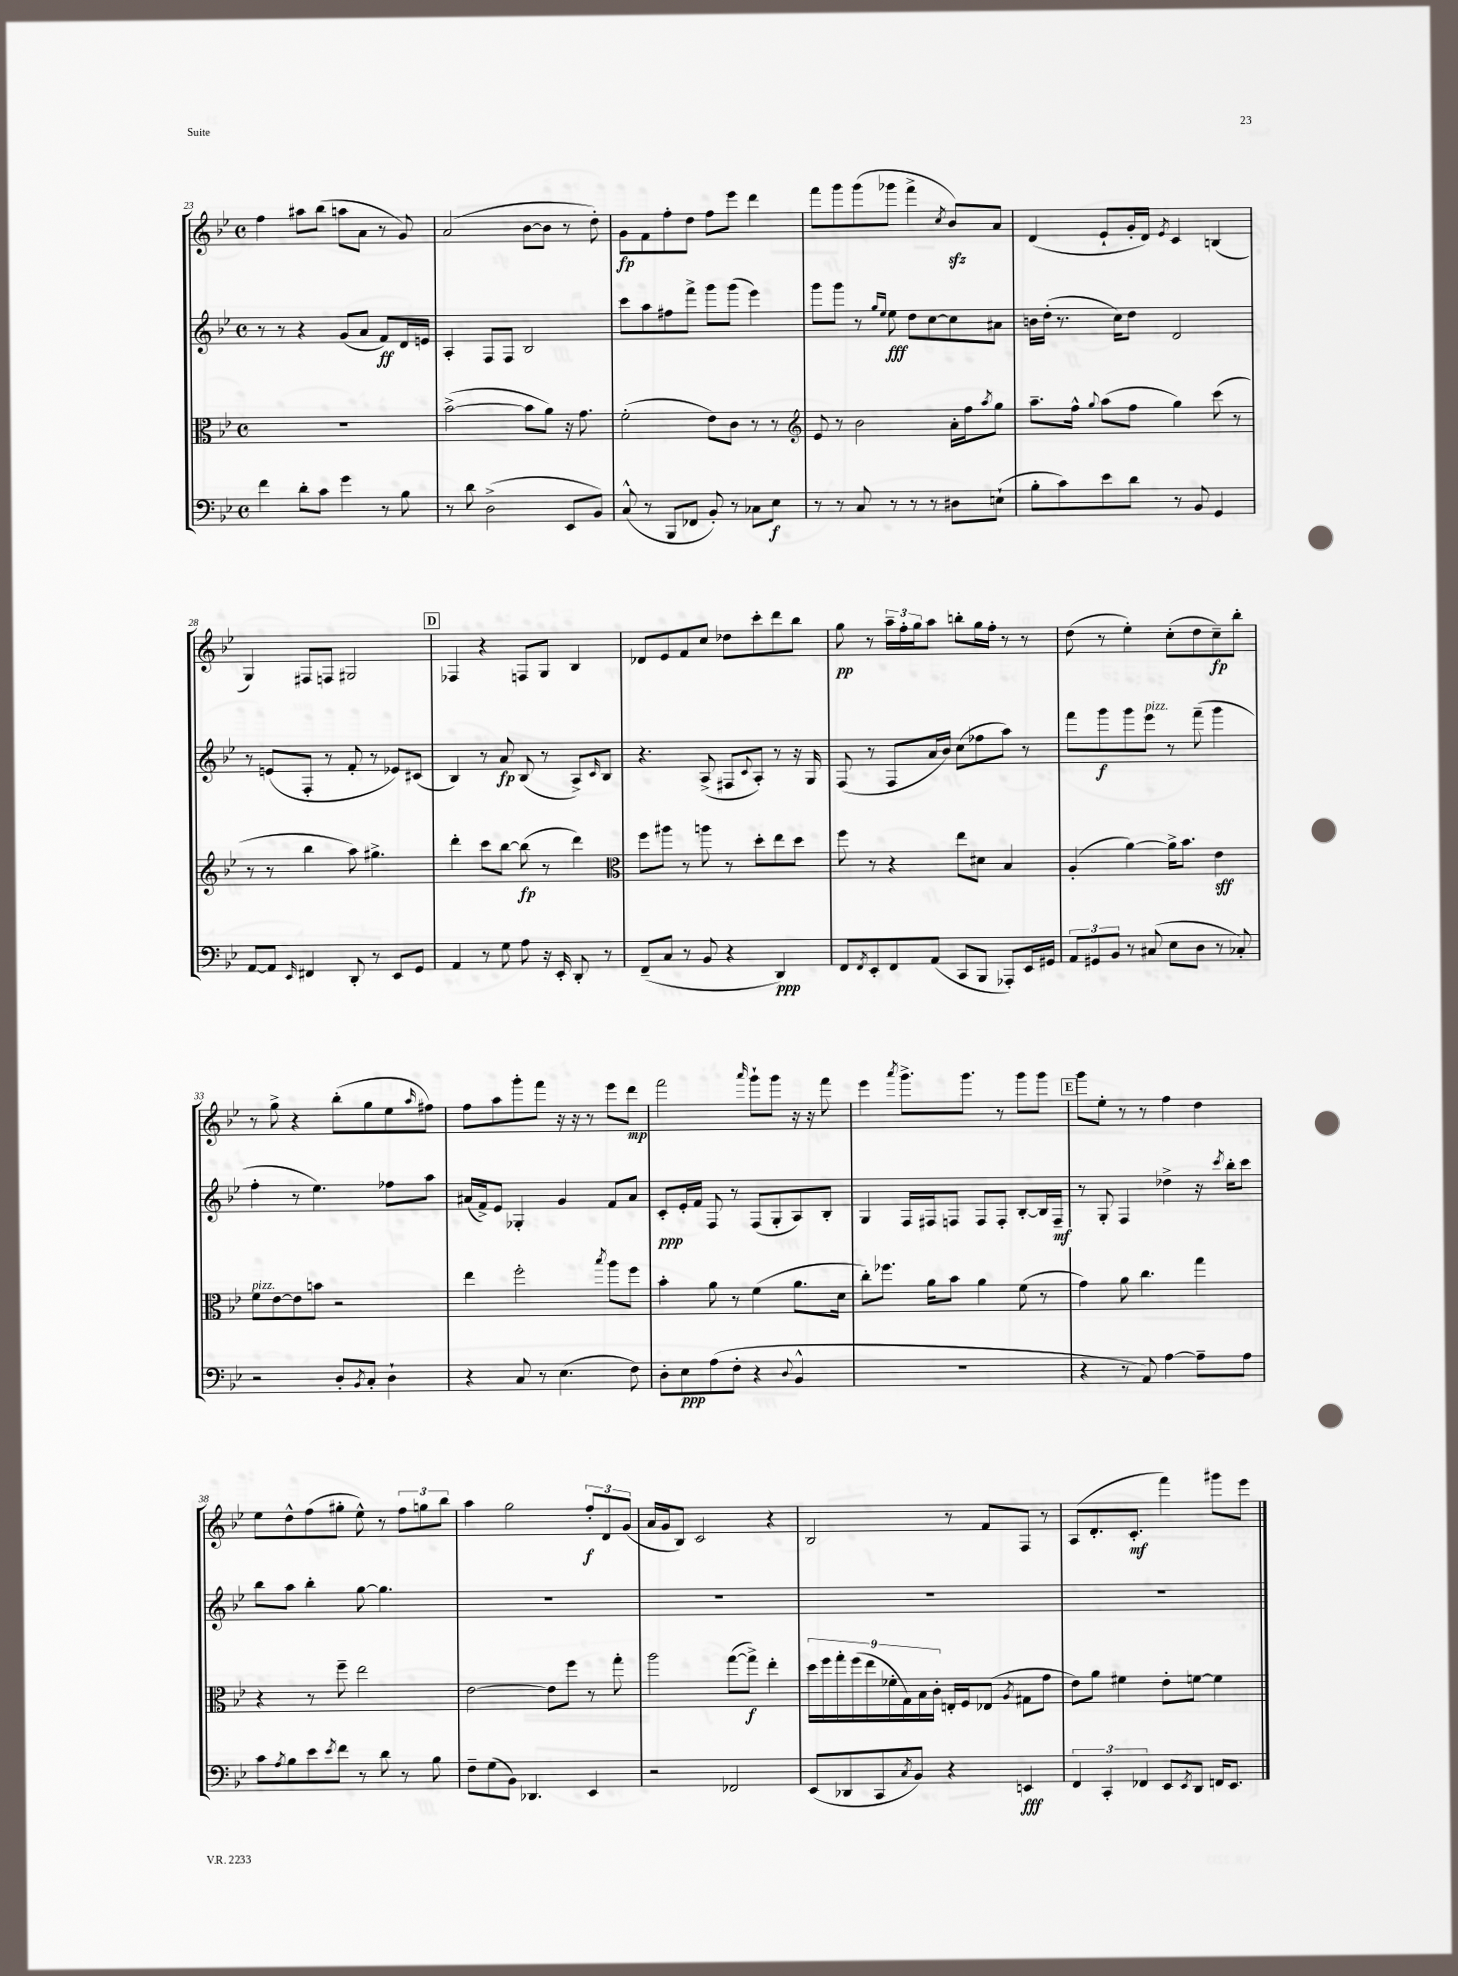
<<
\new StaffGroup <<
\new Staff = "s0" {
    \clef treble \key bes \major \defaultTimeSignature \time 4/4
    f''4 ais''8 bes''8( a''8 a'8 r8 g'8) |
    a'2( bes'8~ bes'8 r8 d''8-.) |
    g'8\fp f'8 f''8-. d''8 f''8 ees'''8 d'''4 |
    f'''8 g'''8 g'''8( ges'''8 f'''4-> \acciaccatura { c''8 } bes'8\sfz) a'8 |
    d'4( ees'8-! g'16-. d'16) \acciaccatura { ees'8 } c'4 b4( |
    g4) fis8 f8 gis2 |
    \mark \markup { \box "D" } fes4 r4 f8 g8 bes4 |
    des'8 ees'8 f'8 c''8 des''8 c'''8-. d'''8 bes''8 |
    g''8\pp r8 \tuplet 3/2 { a''16-- f''16-. g''16 } a''8 b''8-. g''16 f''16-. r8 r8 |
    d''8( r8 ees''4-.) c''8-.( d''8 c''8--\fp) bes''8-. |
    r8 g''8-> r4 bes''8-.( g''8 ees''8 \grace { a''16 } fis''8) |
    f''8 a''8 g'''8-. f'''8 r16 r16 r8 ees'''8 d'''8\mp |
    f'''2 \grace { a'''16 } g'''8-! g'''8 r16 r16 f'''8 |
    ees'''4 \acciaccatura { a'''8 } g'''8.-> g'''8. r8 g'''8 g'''8 |
    \mark \markup { \box "E" } g'''8 ees''8-. r8 r8 f''4 d''4 |
    ees''8 d''8-^ f''8( gis''8-. ees''8-^) r8 \tuplet 3/2 { f''8 g''8 bes''8 } |
    a''4 g''2 \tuplet 3/2 { f''8-.\f d'8 g'8( } |
    a'16 g'16 bes8) c'2 r4 |
    bes2 r8 f'8 f8 r8 |
    a8( d'8.-. c'8.-.\mf f'''4) gis'''8 ees'''8 \bar "|." |
}
\new Staff = "s1" {
    \clef treble \key bes \major \defaultTimeSignature \time 4/4
    r8 r8 r4 g'8( a'8 f'8\ff) d'16 e'16 |
    a4-. f8 f8 bes2 |
    c'''8 a''8 fis''8 f'''8-> g'''8 g'''8( ees'''4) |
    g'''8 g'''8 r8 \grace { g''16 ees''16 } ees''8\fff d''8 c''8~ c''8 ais'8 |
    b'16 d''16-.( r8. c''16) d''8 d'2 |
    r8 e'8( f8-. r8 f'8-. r8 ees'8) cis'8( |
    \mark \markup { \box "D" } bes4) r8 a'8\fp bes8( r8 a8->) \grace { c'16 } bes8 |
    r4. a8->( fis8 \appoggiatura { c'8 } a8-.) r8 r16 g16 |
    f8( r8 f8 a'16 bes'16) c''8( fes''8 a''8) r8 |
    f'''8 g'''8\f g'''8 ees'''8^\markup { \italic "pizz." } r8 f'''8--( g'''4 |
    f''4-. r8 ees''4.) fes''8 a''8 |
    ais'16( f'16->) ees'8 ges4-. g'4 f'8 ais'8 |
    c'8-.\ppp ees'16-. f'16 f8 r8 f8( g8-. a8) bes8-. |
    g4 f16 fis16 f8 f8 f8-. bes8~-. bes16 f16--\mf |
    \mark \markup { \box "E" } r8 g8-. f4 des''4-> r16 \acciaccatura { c'''8 } bes''16-. c'''8 |
    bes''8 a''8 bes''4-. g''8~ g''4. |
    R1 |
    R1 |
    R1 |
    R1 \bar "|." |
}
\new Staff = "s2" {
    \clef alto \key bes \major \defaultTimeSignature \time 4/4
    R1 |
    bes'2~->( bes'8 a'8) r16 g'8. |
    f'2-.( ees'8) c'8 r8 r8 |
    \clef treble ees'8 r8 bes'2 a'16-. f''16 \acciaccatura { a''8 } g''8 |
    a''8.-- f''16-^ \appoggiatura { g''8 } a''8( f''8 g''4) c'''8( r8 |
    r8 r8 bes''4 a''8) gis''4.-> |
    \mark \markup { \box "D" } d'''4-. c'''8 bes''8~ bes''8\fp( r8 d'''4) |
    \clef alto f''8 ais''8 r8 a''8 r8 d''8-. ees''8 d''8 |
    f''8 r8 r4 ees''8 dis'8 bes4 |
    a4-.( a'4~) a'16-> bes'8. ees'4\sff |
    f'8^\markup { \italic "pizz." } ees'8~ ees'8 b'8 r2 |
    ees''4 f''2-. \acciaccatura { bes''8 } a''8 f''8 |
    bes'4-. a'8 r8 f'4( a'8. d'16 |
    c''8-.) fes''8. a'16 bes'8 a'4 f'8( r8 |
    \mark \markup { \box "E" } g'4) a'8 c''4. g''4 |
    r4 r8 f''8-- ees''2 |
    ees'2~ ees'8 f''8 r8 g''8-. |
    a''2 g''8~( g''8->\f) ees''4-. |
    \tuplet 9/8 { d''16 f''16 g''16-. f''16( ees''16 fes'16-. g16) bes16 c'16-. } e16-. f16 ees8( \acciaccatura { a8 } gis8 g'8 |
    ees'8) a'8 fis'4 ees'8-. f'8~ f'4 \bar "|." |
}
\new Staff = "s3" {
    \clef bass \key bes \major \defaultTimeSignature \time 4/4
    f'4 d'8-. c'8 g'4 r8 bes8 |
    r8 d'8 d2->( ees,8 bes,8) |
    c8-^( r8 bes,,8 fes,8 bes,8-.) r8 ces8 ees8\f |
    r8 r8 c8 r8 r8 r8 dis8 e8-!( |
    bes8-. c'8) ees'8 d'8 r8 bes,8 g,4 |
    a,8~ a,8 \grace { ees,16 } fis,4 d,8-. r8 ees,8 g,8 |
    \mark \markup { \box "D" } a,4 r8 g8 a8 r16 ees,16-. d,8-. r8 |
    f,8--( c8 r8 bes,8 r4 d,4\ppp) |
    f,8 \acciaccatura { f,8 } ees,8-. f,8 a,8( c,8 bes,,8 aes,,8-.) ees,16 gis,16 |
    \tuplet 3/2 { a,8 gis,8 bes,8 } r8 cis8( ees8 d8 r8 ces8-.) |
    r2 d8-. \acciaccatura { bes,8 } c8-. d4-! |
    r4 c8 r8 ees4.( f8) |
    d8-. ees8\ppp a8( f8-. r4 \appoggiatura { d8 } bes,4-^ |
    R1 |
    \mark \markup { \box "E" } r4 r8 a,8) a4~ a8-- a8 |
    c'8 \acciaccatura { a8 } bes8 ees'8 \acciaccatura { ees'8 } f'8 r8 d'8 r8 bes8 |
    f8-- g8( bes,8) des,4. ees,4 |
    r2 fes,2 |
    ees,8( des,8 c,8 \acciaccatura { c8 } bes,8) r4 e,4\fff |
    \tuplet 3/2 { f,4 c,4-. fes,4 } ees,8 \acciaccatura { ees,8 } d,8 f,16 ees,8. \bar "|." |
}
>>
>>
\layout { \context { \Score currentBarNumber = #23 } }
